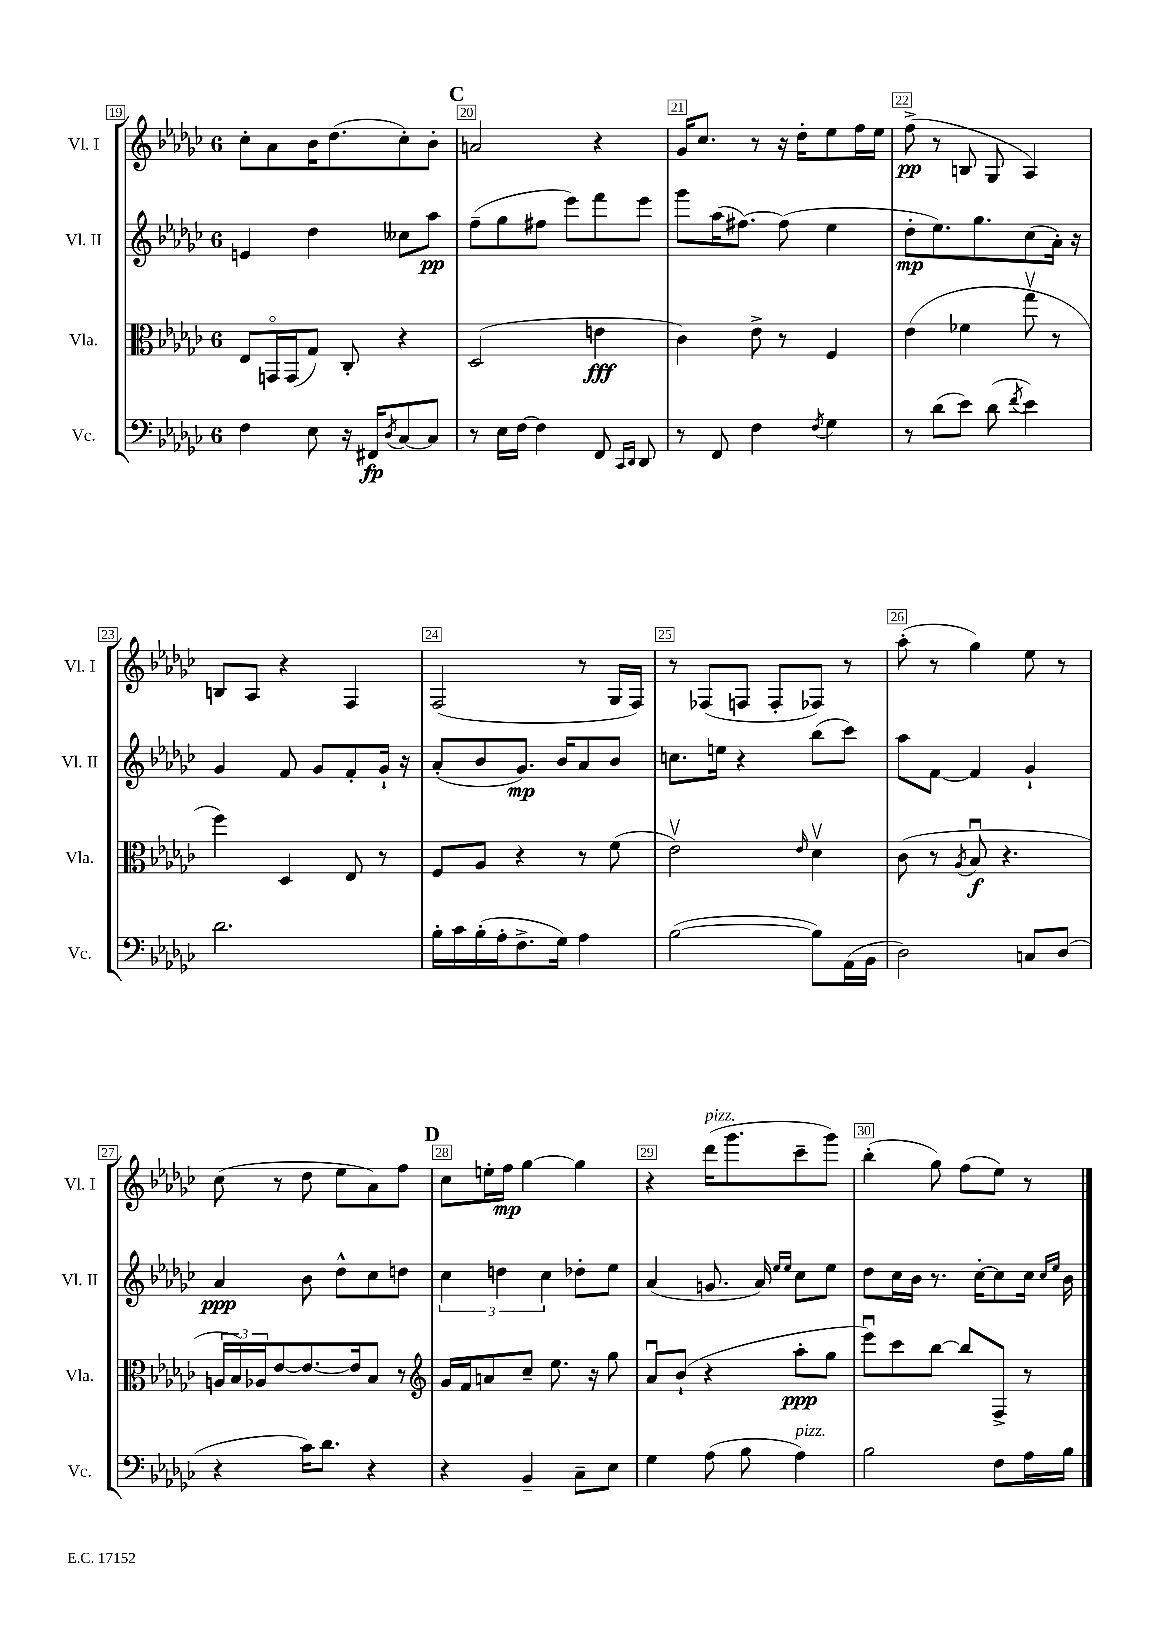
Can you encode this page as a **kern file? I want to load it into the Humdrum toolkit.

**kern	**kern	**kern	**kern
*staff4	*staff3	*staff2	*staff1
*clefF4	*clefC3	*clefG2	*clefG2
*k[b-e-a-d-g-c-]	*k[b-e-a-d-g-c-]	*k[b-e-a-d-g-c-]	*k[b-e-a-d-g-c-]
*M6/8	*M6/8	*M6/8	*M6/8
4F\	8E-/L	4e/	8cc-'\L
.	16GGo/L	.	8a-\
.	(16GG/J	.	.
8E-\	8G-/J)	4dd-\	16b-\K
.	.	.	(8.dd-\
16r	8C-'/	.	.
16FF#/LK	.	.	.
8qD-/	.	.	.
[8C-/	4r	8cc--\L	8cc-'\)
8C-/]J	.	8aa-\J	8b-'\J
=	=	=	=
8r	(2D-/	(8ff~\L	2a/
16E-\LL	.	8gg-\	.
[16F\JJ	.	.	.
4F\]	.	8ff#\J	.
.	.	8eee-\L)	.
8FF/	4e\	8fff\	4r
16qqCC-/LL	.	.	.
16qqDD-/JJ	.	.	.
8DD-/	.	8eee-\J	.
=	=	=	=
8r	4c-\)	8ggg-\L	16g-/LK
.	.	.	8.cc-/J
8FF/	.	(16aa-\K	.
.	.	[8.ff#\J)	.
4F\	8e-^\	.	8r
.	8r	(8ff#\]	16r
.	.	.	16dd-'\LK
8qF/	.	.	.
4G-\	4F/	4ee-\	8ee-\
.	.	.	16ff\L
.	.	.	16ee-\JJ
=	=	=	=
8r	(4e-\	8dd-'\L	(8ff^\
(8d-\L	.	8.ee-\)	8r
8e-\J)	4f-\	.	8B/
.	.	8.gg-\	.
(8d-\	.	.	8G-/
8qf/	.	.	.
4e-\)	8gg-v\	(8cc-\	4A-/)
.	8r	16a-'\Jk)	.
.	.	16r	.
=	=	=	=
2.d-\	4ff\)	4g-/	8B/L
.	.	.	8A-/J
.	4D-/	8f/	4r
.	.	8g-/L	.
.	8E-/	8f'/	4F/
.	8r	16g-`/Jk	.
.	.	16r	.
=	=	=	=
16B-'\LL	8F/L	(8a-'/L	(2F/
16c-\	.	.	.
(16B-'\	8A-/J	8b-/	.
16A-'\J	.	.	.
8.F^\	4r	8.g-/J)	.
16G-\Jk)	.	16b-/LK	.
4A-\	8r	8a-/	8r
.	(8f\	8b-/J	16G-/LL
.	.	.	16F/JJ)
=	=	=	=
([2B-\	2e-v\)	8.cc\L	8r
.	.	.	(8F-/L
.	.	16ee\Jk	.
.	.	4r	8F/J
.	.	.	8F'/L
.	16qqe-/	.	.
8B-\]L)	4d-v\	(8bb-\L	8F-/J)
(16AA-\L	.	8ccc-\J)	8r
16BB-\JJ	.	.	.
=	=	=	=
2D-\)	(8c-\	8aa-\L	(8aa-'\
.	8r	[8f\J	8r
.	8qA-/	.	.
.	8B-u/	4f/]	4gg-\)
.	4.r	.	.
8C/L	.	4g-`/	8ee-\
(8D-/J	.	.	8r
=	=	=	=
4r	24A/LL	4a-/	(8cc-\
.	24B-/)	.	.
.	24A-/J	.	.
.	[8e-/	.	8r
16c-\LK)	8.e-/_	8b-\	8dd-\
8.d-\J	.	.	.
.	.	8dd-^^\L	8ee-\L
.	16e-/]k	.	.
4r	8B-/J	8cc-\	8a-\)
.	8r	8dd\J	8ff\J
=	=	=	=
*	*clefG2	*	*
4r	16g-/LL	6cc-\	8cc-\L
.	16f/J	.	.
.	8a/	.	16ee'\L
.	.	6dd\	.
.	.	.	16ff\JJ
4BB-~/	8cc-~/J	.	[4gg-\
.	.	6cc-\	.
.	8.ee-\	.	.
8C-~\L	.	8dd-'\L	4gg-\]
.	16r	.	.
8E-\J	8gg-\	8ee-\J	.
=	=	=	=
4G-\	8a-u/L	(4a-/	4r
.	(8b-`/J	.	.
(8A-\	4r	8.g/	(16ddd-\LK
.	.	.	8.ggg-\
8B-\	.	.	.
.	.	16a-/)	.
.	.	16qqee-/LL	.
.	.	16qqee-/JJ	.
4A-\)	8aa-'\L	8cc-\L	8ccc-~\
.	8gg-\J	8ee-\J	8ggg-\J)
=	=	=	=
2B-\	8eee-u\L)	8dd-\L	(4bb-'\
.	8ccc-\	16cc-\L	.
.	.	16b-\JJ	.
.	[8bb-\J	8.r	8gg-\)
.	8bb-/]L	.	(8ff\L
.	.	[16cc-'\LK	.
8F\L	8F^/J	8cc-\]	8ee-\J)
16A-\L	8r	16cc-\Jk	8r
.	.	16qqcc-/LL	.
.	.	16qqee-/JJ	.
16B-\JJ	.	16b-\	.
==	==	==	==
*-	*-	*-	*-
